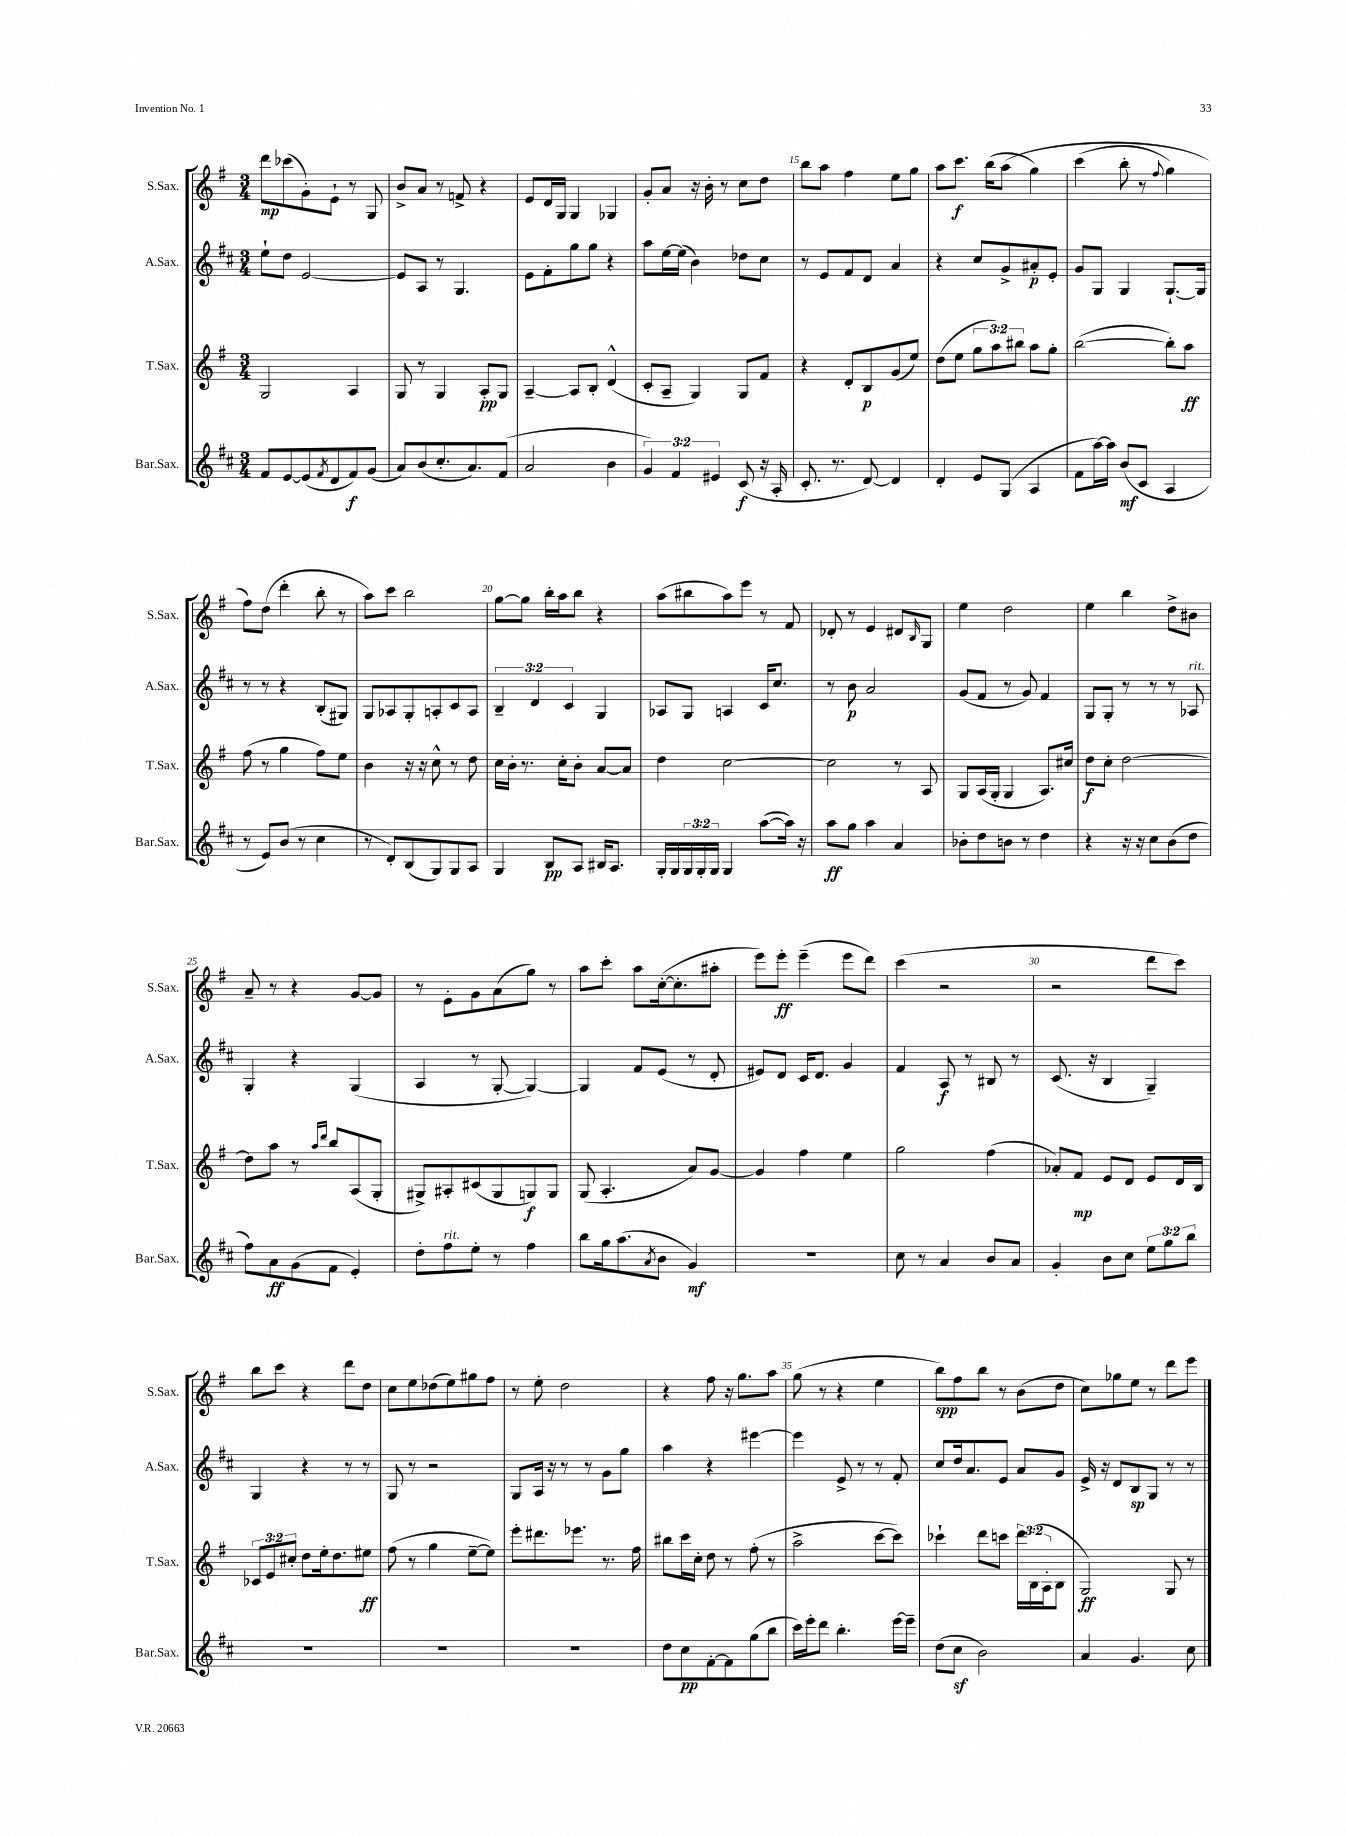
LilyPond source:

<<
\new StaffGroup <<
\new Staff = "s0" \with { instrumentName = "S.Sax." shortInstrumentName = "S.Sax." } {
    \clef treble \key g \major \numericTimeSignature \time 3/4
    d'''8\mp ces'''8( g'8-.) e'8-! r8 g8 |
    b'8-> a'8 r8 f'8-> r4 |
    e'8 d'16 g16 g4 ges4 |
    g'8-. a'8 r16 b'16-. r8 c''8 d''8 |
    b''8 a''8 fis''4 e''8 g''8 |
    a''8 c'''8.\f b''16( a''8\( g''4) |
    c'''4( b''8-. r8 \appoggiatura { fis''8 } g''4) |
    fis''8\) d''8( d'''4-. b''8-. r8 |
    a''8) c'''8 b''2 |
    g''8~ g''8 b''16-. a''16 b''8 r4 |
    a''8( bis''8 a''8) e'''8 r8 fis'8 |
    des'8-. r8 e'4 dis'8 \grace { b16 } g8 |
    e''4 d''2 |
    e''4 b''4 d''8-> bis'8 |
    a'8-- r8 r4 g'8~ g'8 |
    r8 e'8-. g'8 a'8( g''8) r8 |
    a''8 c'''8-. a''8 c''16~-.( c''8.-. ais''8-. |
    e'''8) e'''8-.\ff e'''4--( e'''8 d'''8) |
    c'''4( r2 |
    r2 d'''8 c'''8) |
    b''8 c'''8 r4 d'''8 d''8 |
    c''8 e''8 des''8( e''8) gis''8 fis''8 |
    r8 e''8-. d''2 |
    r4 fis''8 r16 g''8. a''8 |
    g''8( r8 r4 e''4 |
    b''8\spp) fis''8 b''8 r8 b'8( d''8 |
    c''8) ges''8 e''8 r8 d'''8 e'''8 \bar "|." |
}
\new Staff = "s1" \with { instrumentName = "A.Sax." shortInstrumentName = "A.Sax." } {
    \clef treble \key d \major \numericTimeSignature \time 3/4 \override Staff.TupletNumber.text = #tuplet-number::calc-fraction-text
    e''8-! d''8 e'2~ |
    e'8 a8 r8 g4. |
    e'8 fis'8-. g''8 g''8 r4 |
    a''8 e''16~ e''16( b'4) des''8 cis''8 |
    r8 e'8 fis'8 d'8 a'4 |
    r4 cis''8 g'8-> ais'8-.\p e'8-. |
    g'8 g8 g4 g8.~-! g16 |
    r8 r8 r4 b8-.( gis8) |
    g8 aes8 g8-. a8-. cis'8 a8 |
    \tuplet 3/2 { b4-- d'4 cis'4 } g4 |
    aes8 g8 a4 cis'16 cis''8. |
    r8 b'8\p a'2 |
    g'8( fis'8 r8 g'8) fis'4 |
    g8 g8-. r8 r8 r8 aes8^\markup { \italic "rit." } |
    g4-. r4 g4( |
    a4 r8 g8~-. g4~) |
    g4 fis'8 e'8( r8 d'8-. |
    eis'8) d'8 cis'16 d'8. g'4 |
    fis'4 a8\f r8 bis8 r8 |
    cis'8.( r16 b4 g4--) |
    g4 r4 r8 r8 |
    g8 r8 r2 |
    g8 a16 r16 r8 r8 g'8 g''8 |
    a''4 r4 eis'''4~ |
    eis'''4 e'8-> r8 r8 fis'8-. |
    cis''8 d''16 a'8. e'8 a'8 g'8 |
    e'16-> r16 d'8 b8\sp g8 r8 r8 \bar "|." |
}
\new Staff = "s2" \with { instrumentName = "T.Sax." shortInstrumentName = "T.Sax." } {
    \clef treble \key g \major \numericTimeSignature \time 3/4 \override Staff.TupletNumber.text = #tuplet-number::calc-fraction-text
    g2 a4 |
    g8 r8 g4 a8-.\pp g8 |
    a4~-- a8 b8-. d'4-^( |
    c'8-. a8-- g4) g8 fis'8 |
    r4 d'8-. b8\p g'8( e''8) |
    d''8( e''8 \tuplet 3/2 { g''8 a''8) bis''8 } a''8 g''8-. |
    b''2~( b''8-.) a''8\ff |
    fis''8( r8 g''4 fis''8) e''8 |
    b'4 r16 r16 c''8-^ r8 d''8 |
    c''16 b'16-. r8. c''16-. b'8-. a'8~ a'8 |
    d''4 c''2~ |
    c''2 r8 a8 |
    g8 a16( g16-. g4 a8.) cis''16 |
    d''8\f c''8-. d''2~ |
    d''8 a''8 r8 \grace { a''16 d'''16 } b''8 a8( g8-. |
    gis8->) ais8-. cis'8( gis8 g8\f) g8 |
    g8( a4.-. a'8) g'8~ |
    g'4 fis''4 e''4 |
    g''2 fis''4( |
    aes'8-.) fis'8\mp e'8 d'8 e'8 d'16 b16 |
    \tuplet 3/2 { ces'8 e'8 cis''8-. } d''8 e''16-. d''8. eis''8\ff |
    fis''8( r8 g''4 e''8~-- e''8) |
    e'''8-. dis'''8. ees'''8. r8. fis''16 |
    bis''8 c'''16 c''16-. d''8 r8 fis''8-.( r8 |
    a''2-> c'''8~ c'''8) |
    ces'''4-! d'''8 c'''8 \tuplet 3/2 { d'''16 b16( a16-. } b8 |
    g2\ff) g8 r8 \bar "|." |
}
\new Staff = "s3" \with { instrumentName = "Bar.Sax." shortInstrumentName = "Bar.Sax." } {
    \clef treble \key d \major \numericTimeSignature \time 3/4 \override Staff.TupletNumber.text = #tuplet-number::calc-fraction-text
    fis'8 e'8~ e'8( \acciaccatura { fis'8 } d'8 fis'8\f) g'8( |
    a'8) b'8( cis''8.-. a'8.) fis'8( |
    a'2 b'4 |
    \tuplet 3/2 { g'4) fis'4 eis'4 } cis'8\f( r16 a16-. |
    cis'8.-. r8. d'8~) d'4 |
    d'4-. e'8 g8( a4 |
    fis'8 a''16~) a''16 b'8\mf( cis'8 a4 |
    r8 e'8) b'8( r8 cis''4 |
    r8 d'8-.) b8( g8) g8 a8 |
    g4 b8\pp a8 bis16 a8. |
    g16-. g16 \tuplet 3/2 { g16 g16-. g16 } g4 a''8~( a''16) r16 |
    a''8\ff g''8 a''4 a'4 |
    bes'8-. d''8 b'8 r8 d''4 |
    r4 r16 r16 cis''8 b'8( d''8 |
    fis''8) a'8\ff g'8( fis'8 e'4-.) |
    d''8-. fis''8^\markup { \italic "rit." } e''8-. r8 fis''4 |
    b''8 g''16 a''8.( \acciaccatura { a'8 } b'8 g'4\mf) |
    R2. |
    cis''8 r8 a'4 b'8 a'8 |
    g'4-. b'8 cis''8 \tuplet 3/2 { e''8 g''8 b''8 } |
    R2. |
    R2. |
    R2. |
    d''8 cis''8\pp fis'8~-. fis'8 g''8( b''8 |
    cis'''16) e'''16-. d'''8 b''4.-. e'''16~ e'''16-- |
    d''8( cis''8\sf b'2) |
    a'4 g'4. cis''8 \bar "|." |
}
>>
>>
\layout { \context { \Score currentBarNumber = #11 \override BarNumber.break-visibility = ##(#f #t #t) barNumberVisibility = #(every-nth-bar-number-visible 5) } }
